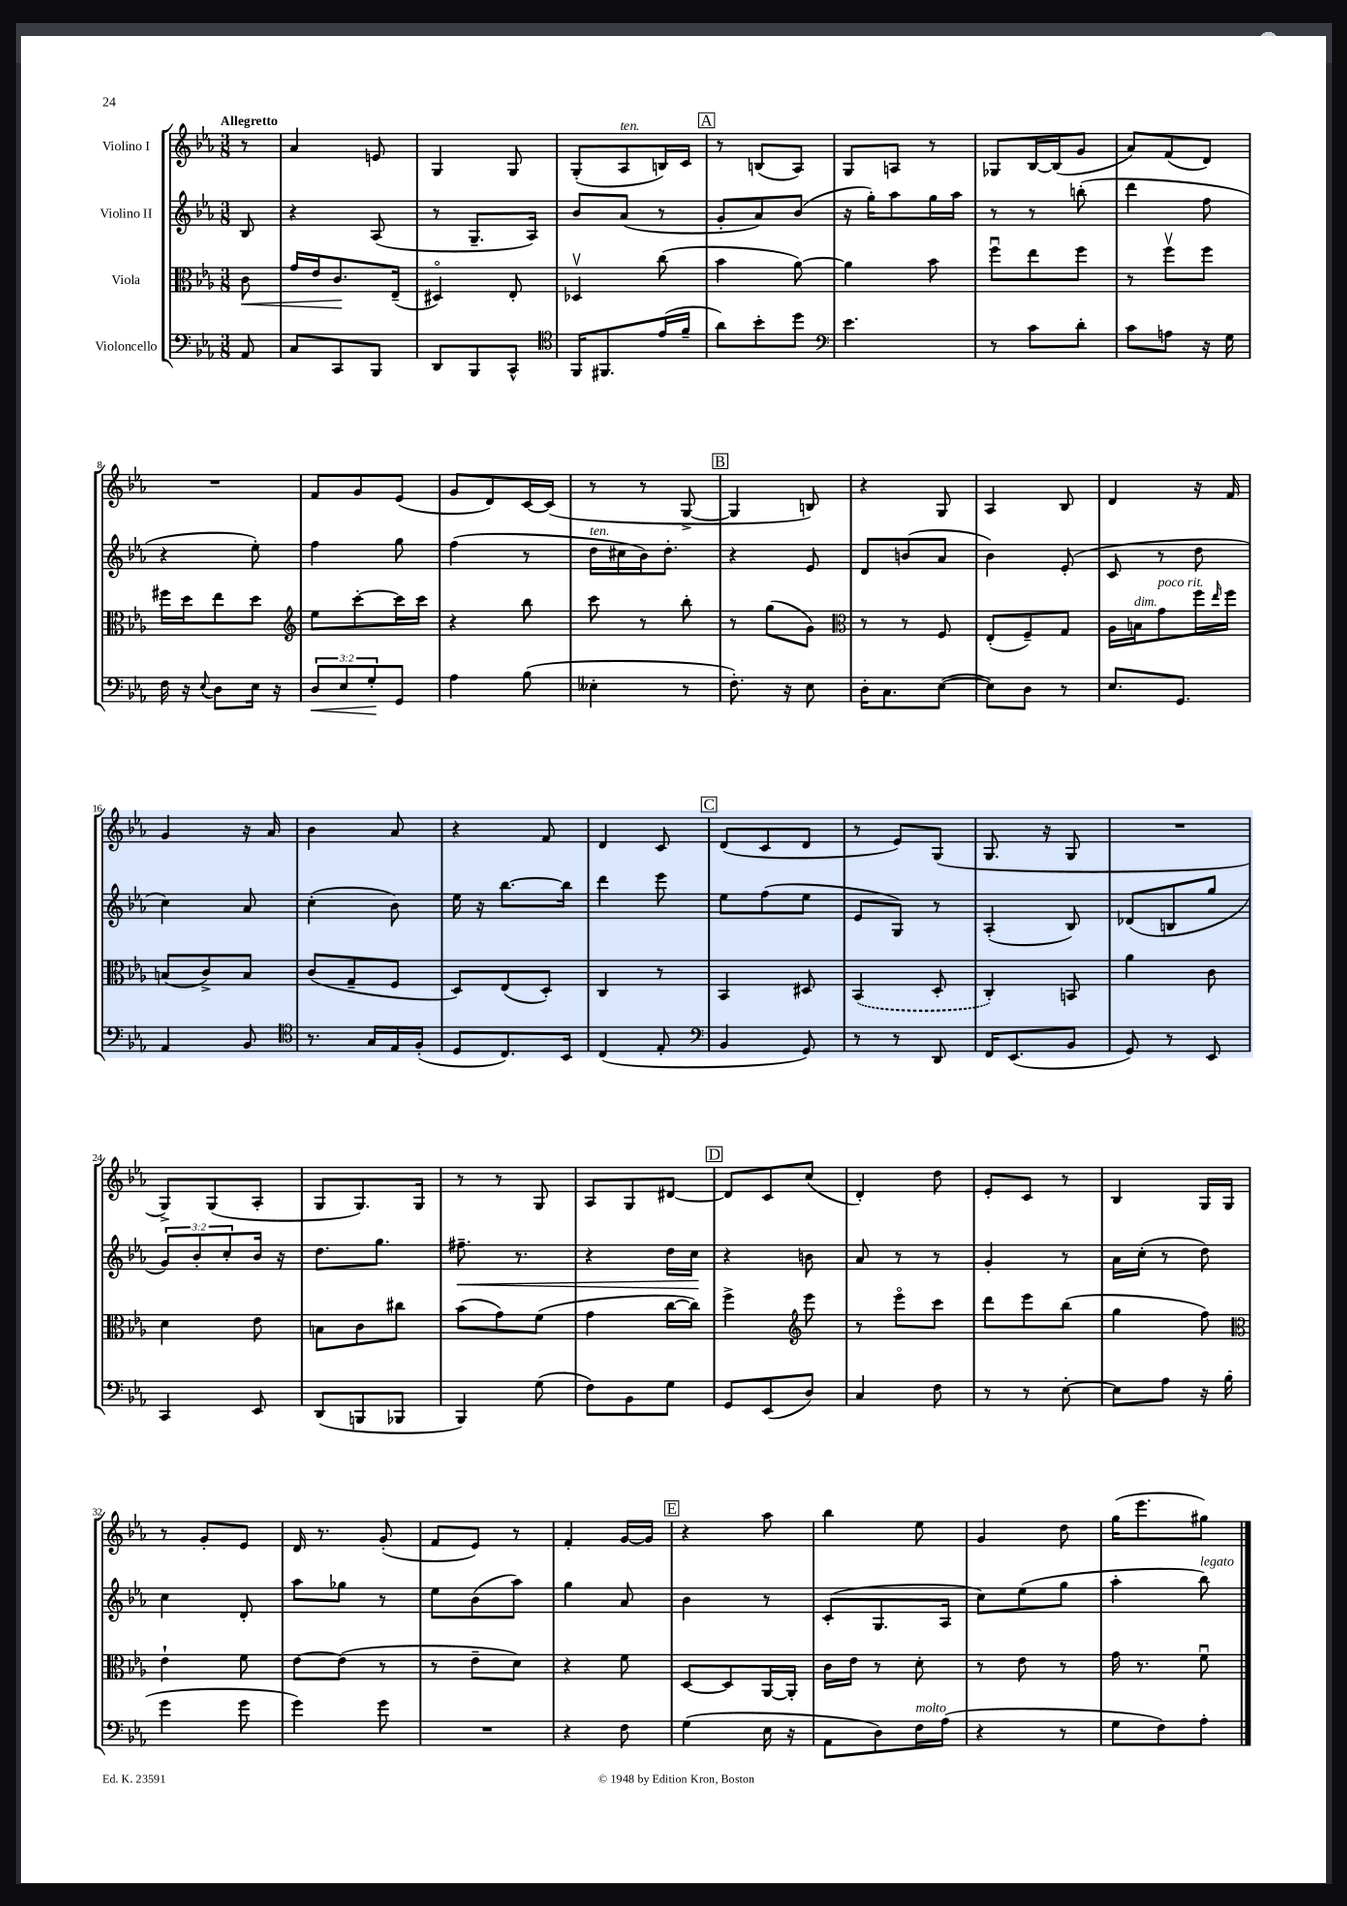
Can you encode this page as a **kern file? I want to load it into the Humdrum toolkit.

**kern	**dynam	**kern	**dynam	**kern	**dynam	**kern
*part4	*part4	*part3	*part3	*part2	*part2	*part1
*staff4	*staff4	*staff3	*staff3	*staff2	*staff2	*staff1
*I"Violoncello	*	*I"Viola	*	*I"Violino II	*	*I"Violino I
*clefF4	*	*clefC3	*	*clefG2	*	*clefG2
*k[b-e-a-]	*	*k[b-e-a-]	*	*k[b-e-a-]	*	*k[b-e-a-]
*M3/8	*	*M3/8	*	*M3/8	*	*M3/8
=	=	=	=	=	=	=
!	!	!	!	!	!	!LO:TX:a:B:t=Allegretto
!	!	!	!LO:HP:b	!	!	!
8AA-/	.	8c\	<	8B-/	.	8r
=1	=1	=1	=1	=1	=1	=1
8C/L	.	16g/LL	.	4r	.	4a-/
.	.	16e-/J	.	.	.	.
8CC/	.	8.c/	.	.	.	.
8BBB-/J	.	.	.	(8A-/	.	8en/
.	.	(16E-~/Jk	[	.	.	.
=2	=2	=2	=2	=2	=2	=2
8DD/L	.	4D#X/)	.	8r	.	4G/
8BBB-/	.	.	.	8.G~/L	.	.
8CC^^/J	.	8E-'/	.	.	.	8G/
.	.	.	.	16A-/Jk)	.	.
=3	=3	=3	=3	=3	=3	=3
*clefC4	*	*	*	*	*	*
16FF/KL	.	4D-Xv/	.	8b-/L	.	(8G'/L
8.FF#X/	.	.	.	.	.	.
!	!	!	!	!	!	!LO:TX:a:i:t=ten.
.	.	.	.	(8a-/J	.	8A-/
(16e-/L	.	(8cc\	.	8r	.	16Bn/L)
16f~/JJ	.	.	.	.	.	16c/JJ
!!LO:REH:place=s1:t=A
=4	=4	=4	=4	=4	=4	=4
8a-\L)	.	4b-\	.	8g'/L	.	8r
8b-'\	.	.	.	8a-/)	.	(8Bn/L
8dd\J	.	[8a-\)	.	(8b-/J	.	8A-/J)
=5	=5	=5	=5	=5	=5	=5
*clefF4	*	*	*	*	*	*
4.e-\	.	4a-\]	.	16r	.	8G/L
.	.	.	.	16gg'\KL)	.	.
.	.	.	.	8aa-\	.	8An/J
.	.	8b-\	.	16gg\L	.	8r
.	.	.	.	16aa-\JJ	.	.
=6	=6	=6	=6	=6	=6	=6
8r	.	8ffu\L	.	8r	.	8G-X/L
8c\L	.	8ee-\	.	8r	.	[16B-/L
.	.	.	.	.	.	(16B-/J]
8d'\J	.	8ff\J	.	(8bbn'\	.	8g/J
=7	=7	=7	=7	=7	=7	=7
8c\L	.	8r	.	4ddd\	.	8a-/L)
8An\J	.	8ffv\L	.	.	.	(8f/
16r	.	8ff\J	.	8ff\	.	8d/J)
16G\	.	.	.	.	.	.
!!LO:LB:g=z
=8	=8	=8	=8	=8	=8	=8
16F\	.	16ff#X\LL	.	4r	.	4.r
16r	.	16dd\J	.	.	.	.
8qqE-/	.	.	.	.	.	.
8D\L	.	8ee-\	.	.	.	.
16E-\Jk	.	8dd\J	.	8ee-'\)	.	.
16r	.	.	.	.	.	.
=9	=9	=9	=9	=9	=9	=9
*	*	*clefG2	*	*	*	*
!	!LO:HP:b	!	!	!	!	!
12D/L	<	8ee-\L	.	4ff\	.	8f/L
12E-/	.	.	.	.	.	.
.	.	[8ccc'\	.	.	.	8g/
12G'/	.	.	.	.	.	.
8GG/J	[	16ccc\L]	.	8gg\	.	(8e-/J
.	.	16ccc\JJ	.	.	.	.
=10	=10	=10	=10	=10	=10	=10
4A-\	.	4r	.	(4ff\	.	8g/L
.	.	.	.	.	.	8d/)
(8B-\	.	8bb-\	.	8r	.	[16c/L
.	.	.	.	.	.	(16c/JJ]
=11	=11	=11	=11	=11	=11	=11
!	!	!	!	!LO:TX:a:i:t=ten.	!	!
4E--X'\	.	8ccc\	.	16dd\LL	.	8r
.	.	.	.	16cc#X\	.	.
.	.	8r	.	16b-\J)	.	8r
.	.	.	.	8.dd'\J	.	.
8r	.	8bb-'\	.	.	.	[8G^/
!!LO:REH:place=s1:t=B
=12	=12	=12	=12	=12	=12	=12
8.F'\)	.	8r	.	4r	.	4G/]
.	.	(8gg\L	.	.	.	.
16r	.	.	.	.	.	.
8E-\	.	8g\J)	.	8e-/	.	8Bn/)
=13	=13	=13	=13	=13	=13	=13
*	*	*clefC3	*	*	*	*
16D'\KL	.	8r	.	8d/L	.	4r
8.C\	.	.	.	.	.	.
.	.	8r	.	(8bn/	.	.
([8E-\J	.	8F/	.	8a-/J	.	8G/
=14	=14	=14	=14	=14	=14	=14
8E-\L])	.	(8E-'/L	.	4b-\)	.	4A-/
8D\J	.	8F~/)	.	.	.	.
8r	.	8G/J	.	(8e-'/	.	8B-/
=15	=15	=15	=15	=15	=15	=15
8.E-/L	.	16A-\LL	.	8c/	.	4d/
!	!	!LO:TX:a:i:t=dim.	!	!	!	!
.	.	16Bn\J	.	.	.	.
!	!	!LO:TX:a:i:t=poco rit.	!	!	!	!
.	.	8g\	.	8r	.	.
8.GG/J	.	.	.	.	.	.
.	.	16ff\L	.	8dd\	.	16r
.	.	16qqee-/	.	.	.	.
.	.	16ff\JJ	.	.	.	16f/
!!LO:LB:g=z
=16	=16	=16	=16	=16	=16	=16
4AA-/	.	(8Bn/L	.	4cc\)	.	4g/
.	.	8c^/)	.	.	.	.
8BB-/	.	8B/J	.	8a-/	.	16r
.	.	.	.	.	.	16a-/
=17	=17	=17	=17	=17	=17	=17
*clefC4	*	*	*	*	*	*
8.r	.	(8c/L	.	(4cc'\	.	4b-\
.	.	8G~/	.	.	.	.
16G/LL	.	.	.	.	.	.
16E-/	.	8F/J	.	8b-\)	.	8a-/
(16F'/JJ	.	.	.	.	.	.
=18	=18	=18	=18	=18	=18	=18
8D/L	.	8D/L)	.	16ee-\	.	4r
.	.	.	.	16r	.	.
8.C/)	.	(8E-/	.	[8.bb-\L	.	.
.	.	8D'/J)	.	.	.	8f/
16BB-/Jk	.	.	.	16bb-\Jk]	.	.
=19	=19	=19	=19	=19	=19	=19
(4C/	.	4C/	.	4ddd\	.	4d/
8E-'/	.	8r	.	8eee-\	.	8c/
!!LO:REH:place=s1:t=C
=20	=20	=20	=20	=20	=20	=20
*clefF4	*	*	*	*	*	*
4BB-/	.	4BB-/	.	8ee-\L	.	(8d/L
.	.	.	.	(8ff\	.	8c/
8GG/)	.	8D#X/	.	8ee-\J	.	8d/J
=21	=21	=21	=21	=21	=21	=21
8r	.	(4BB-/	.	8e-/L	.	8r
8r	.	.	.	8G/J)	.	8e-/L)
8DD/	.	8D'/	.	8r	.	(8G/J
=22	=22	=22	=22	=22	=22	=22
16FF/KL	.	4C'/)	.	(4A-'/	.	8.G/
(8.EE-/	.	.	.	.	.	.
.	.	.	.	.	.	16r
8BB-/J	.	8BBn/	.	8B-/)	.	8G/
=23	=23	=23	=23	=23	=23	=23
8GG/)	.	4a-\	.	(8d-X/L	.	4.r
8r	.	.	.	8Bn/	.	.
8EE-/	.	8c\	.	8gg/J	.	.
!!LO:LB:g=z
=24	=24	=24	=24	=24	=24	=24
4CC/	.	4d\	.	12g/L)	.	8G^/L)
.	.	.	.	12b-'/	.	.
.	.	.	.	.	.	(8G/
.	.	.	.	12cc'/	.	.
8EE-/	.	8e-\	.	16b-/Jk	.	8A-'/J
.	.	.	.	16r	.	.
=25	=25	=25	=25	=25	=25	=25
(8DD/L	.	8Bn\L	.	8.dd\L	.	8G/L
8BBBn/	.	8c\	.	.	.	8.G/)
.	.	.	.	8.gg\J	.	.
8BBB-X/J	.	8cc#X\J	.	.	.	.
.	.	.	.	.	.	16G/Jk
=26	=26	=26	=26	=26	=26	=26
!	!	!	!	!	!LO:HP:b	!
4BBB-/)	.	(8b-\L	.	8.ff#X~\	<	8r
.	.	8g\)	.	.	.	8r
.	.	.	.	8.r	.	.
(8G\	.	(8f\J	.	.	.	8G/
=27	=27	=27	=27	=27	=27	=27
8F\L)	.	4g\	.	4r	.	8A-/L
8BB-\	.	.	.	.	.	8G/
8G\J	.	[16cc\LL	.	16dd\LL	.	[8d#X/J
.	.	16cc\JJ])	.	16cc\JJ	.	.
.	.	.	.	.	[	.
!!LO:REH:place=s1:t=D
=28	=28	=28	=28	=28	=28	=28
8GG/L	.	4ff^\	.	4r	.	8d#/L]
(8EE-/	.	.	.	.	.	8c/
*	*	*clefG2	*	*	*	*
8D/J)	.	8eee-\	.	8bn\	.	(8cc/J
=29	=29	=29	=29	=29	=29	=29
4C/	.	8r	.	8a-/	.	4d'/)
.	.	8eee-\L	.	8r	.	.
8F\	.	8ccc\J	.	8r	.	8dd\
=30	=30	=30	=30	=30	=30	=30
8r	.	8ddd\L	.	4g'/	.	8e-'/L
8r	.	8eee-\	.	.	.	8c/J
[8E-'\	.	(8bb-\J	.	8r	.	8r
=31	=31	=31	=31	=31	=31	=31
8E-\L]	.	4gg\	.	16a-\LL	.	4B-/
.	.	.	.	(16cc'\JJ	.	.
8A-\J	.	.	.	8r	.	.
16r	.	8ff\)	.	8dd\)	.	16G/LL
(16B-\	.	.	.	.	.	16G/JJ
!!LO:LB:g=z
=32	=32	=32	=32	=32	=32	=32
*	*	*clefC3	*	*	*	*
4g\	.	4e-`\	.	4cc\	.	8r
.	.	.	.	.	.	8g'/L
8g\	.	8f\	.	8d'/	.	8e-/J
=33	=33	=33	=33	=33	=33	=33
4g\)	.	[8e-\L	.	8aa-\L	.	16d/
.	.	.	.	.	.	8.r
.	.	(8e-\J]	.	8gg-X\J	.	.
8g\	.	8r	.	8r	.	(8g'/
=34	=34	=34	=34	=34	=34	=34
4.r	.	8r	.	8ee-\L	.	8f/L
.	.	8e-~\L	.	(8b-\	.	8e-/J)
.	.	8d\J)	.	8aa-\J)	.	8r
=35	=35	=35	=35	=35	=35	=35
4r	.	4r	.	4gg\	.	4f'/
8F\	.	8f\	.	8a-/	.	[16g/LL
.	.	.	.	.	.	16g/JJ]
!!LO:REH:place=s1:t=E
=36	=36	=36	=36	=36	=36	=36
(4G\	.	[8D/L	.	4b-\	.	4r
.	.	8D/]	.	.	.	.
16E-\	.	[16AA-/L	.	8r	.	8aa-\
16r	.	16AA-'/JJ]	.	.	.	.
=37	=37	=37	=37	=37	=37	=37
8AA-\L	.	16c\LL	.	(8c'/L	.	4bb-\
.	.	16e-\JJ	.	.	.	.
8D\)	.	8r	.	8.G/	.	.
!LO:TX:a:i:t=molto	!	!	!	!	!	!
16F\L	.	8d'\	.	.	.	8ee-\
(16A-\JJ	.	.	.	16A-/Jk	.	.
=38	=38	=38	=38	=38	=38	=38
4r	.	8r	.	8cc\L)	.	4g/
.	.	8e-\	.	(8ee-\	.	.
8r	.	8r	.	8gg\J	.	8dd\
=39	=39	=39	=39	=39	=39	=39
8G\L	.	16g\	.	4aa-'\	.	(16gg\KL
.	.	8.r	.	.	.	8.eee-\
8F\)	.	.	.	.	.	.
!	!	!	!	!LO:TX:a:i:t=legato	!	!
8A-'\J	.	8fu\	.	8bb-\)	.	8gg#X\J)
==	==	==	==	==	==	==
*-	*-	*-	*-	*-	*-	*-
